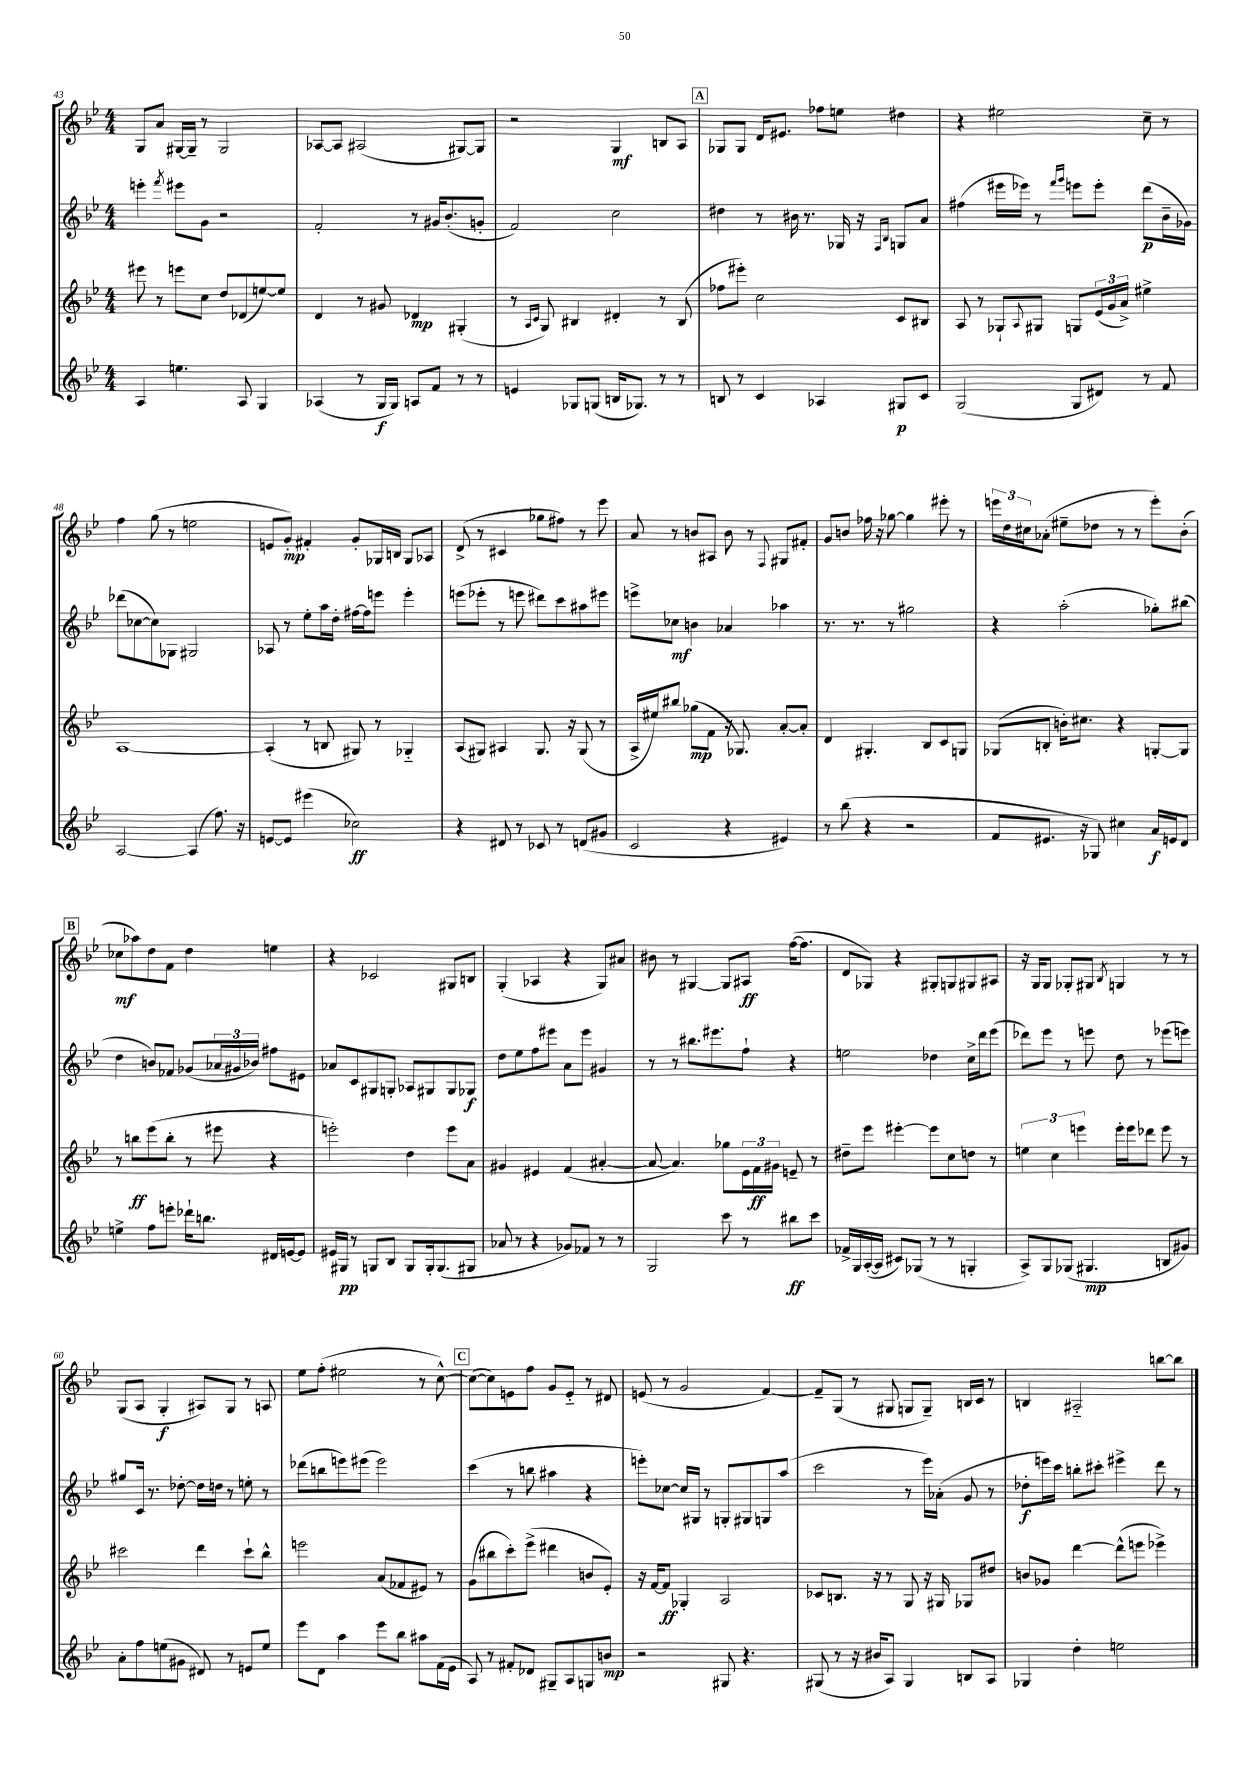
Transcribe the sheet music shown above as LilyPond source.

<<
\new StaffGroup <<
\new Staff = "s0" {
    \clef treble \key bes \major \numericTimeSignature \time 4/4
    g8 a'8 gis16~ gis16-- r8 gis2 |
    aes8~ aes8 ais2( gis8~) gis8 |
    r2 g4\mf b8 a8 |
    \mark \markup { \box "A" } ges8 ges8 d'16 eis'8. fes''8 e''8 dis''4 |
    r4 eis''2 c''8-- r8 |
    f''4 g''8( r8 e''2 |
    e'8 g'8-.\mp) fis'4-. g'8-. ges16 b16 ges8 aes8 |
    d'8->( r8 cis'4 ges''8 fis''8) r8 ees'''8 |
    a'8 r8 b'8 ais8 b'8 r8 \appoggiatura { f8 } gis8 fis'8-. |
    g'8 b'8 fes''16 r16 ges''8~ ges''4 eis'''8-. r8 |
    \tuplet 3/2 { e'''16 d''16 cis''16 } aes'8-.( eis''8-- des''8 r8 r8 e'''8-.) bes'8-.( |
    \mark \markup { \box "B" } ces''8\mf aes''8) d''8 f'8 d''4 e''4 |
    r4 ces'2 gis8 b8 |
    g4-.( aes4 r4 g8) ais'8 |
    bis'8 r8 gis4~ gis8 ais8\ff f''16~( f''8. |
    d'8 ges8) r4 gis8-. g8 gis8 ais8 |
    r16 g16 g8 ges8-. gis8 \acciaccatura { bes8 } g4 r8 r8 |
    g8( a8 g4-.\f ais8) g8 r8 a8 |
    ees''8 f''8-.( eis''2 r8 c''8~-^) |
    \mark \markup { \box "C" } c''8~( c''8) e'8 f''8 g'8 e'8-_ r8 dis'8 |
    e'8( r8 g'2 f'4~) |
    f'8-- g8( r8 gis8 g8 g8--) b16 c'16 r8 |
    b4 ais2-_ b''8~ b''8 \bar "|." |
}
\new Staff = "s1" {
    \clef treble \key bes \major \numericTimeSignature \time 4/4
    e'''4-. \acciaccatura { f'''8 } eis'''8 g'8 r2 |
    f'2-. r8 gis'16 bes'8.-.( g'8-. |
    f'2) c''2 |
    \mark \markup { \box "A" } dis''4 r8 bis'16 r8. ges16 r16 \grace { f16 bes16 } g8 a'8 |
    fis''4( eis'''16 ees'''16) r8 \grace { f'''16 g'''16 } e'''8 e'''8-. d'''8\p( bes'16-- ges'16) |
    des'''8( ces''8~ ces''8) ges8 gis2 |
    aes8 r8 ees''8-. a''16 d''16-. fis''16~ fis''16 e'''8 e'''4-. |
    e'''8( ees'''8-. r8 e'''8 dis'''8) c'''8 ais''8 eis'''8 |
    e'''8-> ces''8\mf b'4 aes'4 aes''4 |
    r8. r8. r8 gis''2 |
    r4 a''2-.( ges''8-.) bis''8( |
    \mark \markup { \box "B" } d''4 b'8) fes'8 ges'8( \tuplet 3/2 { aes'16 gis'16 bes'16) } fis''8 eis'8 |
    aes'8 c'8 gis8 g8-. aes8 gis8 gis8 ges8\f |
    d''8 ees''8 f''8 eis'''8 a'8 eis'''8 gis'4 |
    r8 r8 bis''8. eis'''8. f''8-! r4 |
    e''2 des''4 c''16-> d'''16 ees'''8( |
    des'''8) ees'''8 r8 e'''8 d''8 r8 ees'''8( e'''8) |
    gis''8 c'16 r8. des''8~-. des''16 d''16 r8 e''8-. r8 |
    des'''8( b''8 e'''8) eis'''8( eis'''2) |
    \mark \markup { \box "C" } c'''4( r8 b''8 ais''4 r4 |
    e'''8-.) ces''8~ ces''16 gis16 r8 g8-. gis8 g8 a''8( |
    c'''2 r8 ees'''16) aes'16-.( g'8 r8 |
    des''8-.\f e'''16) c'''16 b''8-. cis'''8-. eis'''4-> d'''8 r8 \bar "|." |
}
\new Staff = "s2" {
    \clef treble \key bes \major \numericTimeSignature \time 4/4
    eis'''8 r8 e'''8 c''8 d''8 des'8( e''8~) e''8 |
    d'4 r8 gis'8 des'4\mp gis4-.( |
    r8 \grace { a16 c'16 } g8) bis4 dis'4-. r8 bis8( |
    \mark \markup { \box "A" } fes''8 eis'''8-.) c''2 c'8 bis8 |
    a8 r8 ges8-! \appoggiatura { a8 } gis8 g8 \tuplet 3/2 { ees'16( g'16 a'16->) } eis''4-> |
    a1~ |
    a4-.( r8 b8 gis8) r8 ges4-_ |
    a8( gis8) ais4 gis8. r16 gis8( r8 |
    a16-> eis''16) bis''8 ges''8\mp( f'8 r16 ges8.) a'8~-. a'8-. |
    d'4 gis4.-. bes8 c'8 g8 |
    ges8( b8-. b'16-.) cis''8. r4 g8~-. g8 |
    \mark \markup { \box "B" } r8 b''8\ff ees'''8( b''8-. r8 eis'''8 r4 |
    e'''2-.) d''4 e'''8 a'8 |
    gis'4 eis'4 f'4( ais'4~-. |
    ais'8~ ais'4.) ges''8 \tuplet 3/2 { ees'16 f'16\ff gis'16 } e'8-- r8 |
    dis''8-- ees'''8 eis'''4~-. eis'''8 c''8 d''8 r8 |
    \tuplet 3/2 { e''4 c''4 e'''4 } e'''16-. e'''16 des'''8 e'''8 r8 |
    cis'''2 d'''4 cis'''8-! bes''8-^ |
    e'''2 a'8( fes'8 eis'8) r8 |
    \mark \markup { \box "C" } g'8( bis''8 c'''8-.) ees'''8->( dis'''4 b'8 ees'8-.) |
    r16 f'16~ f'8\ff ges4-. a2 |
    ces'8 b8. r16 r8 g8 r16 gis16 ges8 dis''8 |
    b'8 ges'8 d'''4~ d'''8-^( e'''8 ees'''4->) \bar "|." |
}
\new Staff = "s3" {
    \clef treble \key bes \major \numericTimeSignature \time 4/4
    a4 e''4. a8 g4 |
    aes4( r8 g16\f g16) a8 f'8 r8 r8 |
    e'4 ges8 g8( b16 ges8.) r8 r8 |
    \mark \markup { \box "A" } b8 r8 c'4 aes4 gis8\p c'8 |
    g2( g8 dis'8) r8 f'8 |
    a2~ a4( f''8.) r16 |
    e'8~ e'8 eis'''4( ces''2\ff) |
    r4 dis'8 r8 ces'8 r8 d'8( gis'8 |
    c'2 r4 eis'4) |
    r8 bes''8( r4 r2 |
    f'8 eis'8. r16 ges8) cis''4 a'16\f e'16 d'8 |
    \mark \markup { \box "B" } e''4-> f''8 e'''8-. des'''16-! b''8. dis'16 e'16~ e'8 |
    eis'16 gis16\pp r8 g8 bes8 g8 g16-. g8.( gis8 |
    aes'8 r8 r4 ges'8) fes'8 r8 r8 |
    g2 c'''8 r8 bis''8\ff c'''8 |
    fes'16-> g16 a16~-.( a16 cis'8) ges8( r8 r8 g4-. |
    a8->) g8 ges8( gis4.\mp b8 gis'8) |
    a'8-. f''8 e''8( gis'8 dis'8) r8 e'8 e''8 |
    ees'''8 d'8 a''4 ees'''8 bes''8 ais''8 f'16( ees'16 |
    \mark \markup { \box "C" } a8) r8 fis'8-. des'8 gis8-- a8 g8 b'8\mp |
    r2 gis8 r4. |
    gis8( r8 r16 bis'16 a8) gis4 b8 a8 |
    ges4 d''4-. e''2 \bar "|." |
}
>>
>>
\layout { \context { \Score currentBarNumber = #43 } }
